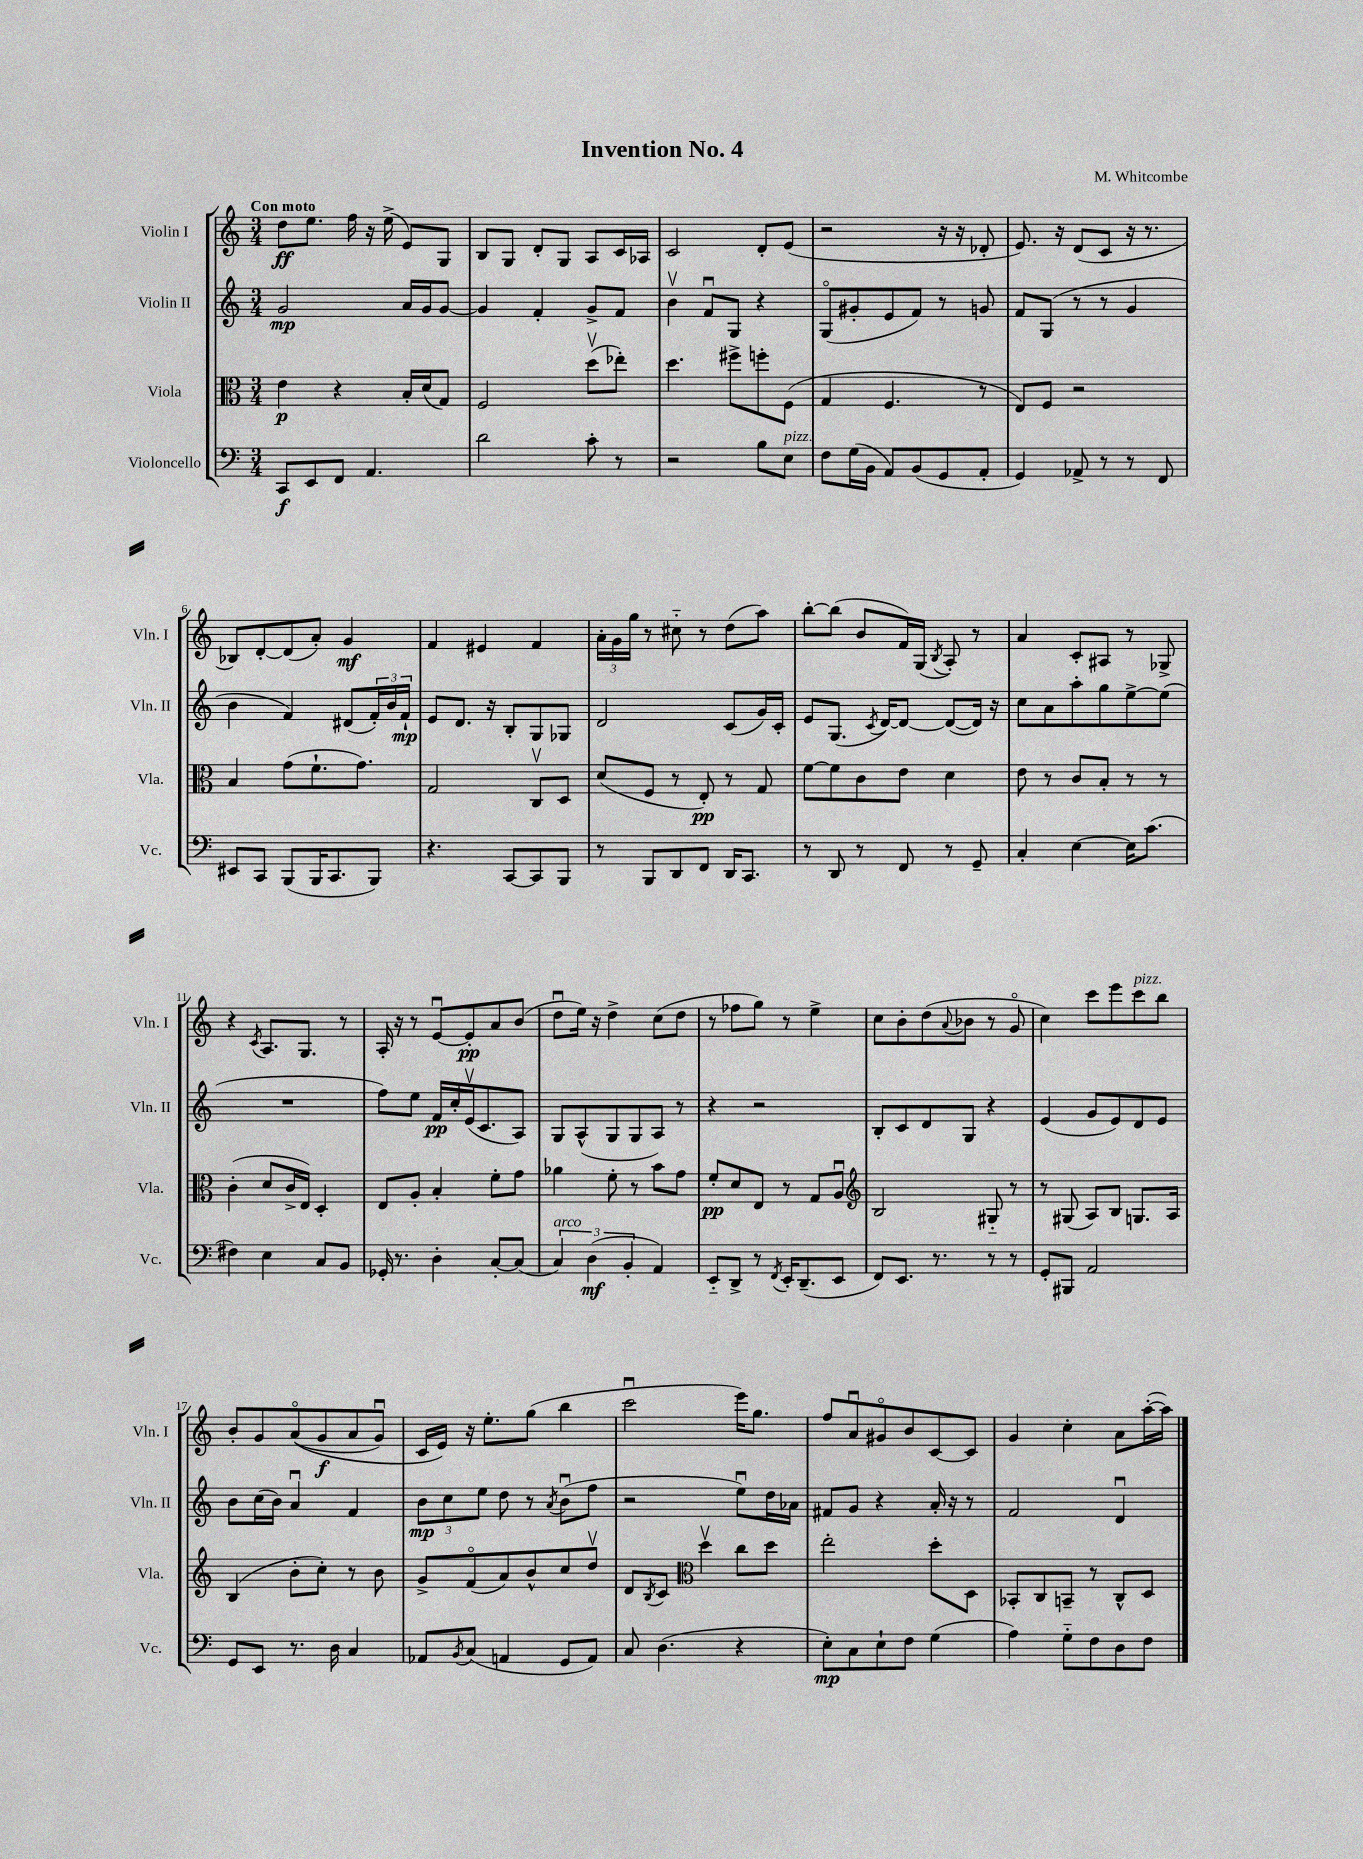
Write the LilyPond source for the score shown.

\header { title = "Invention No. 4" composer = "M. Whitcombe" }
<<
\new StaffGroup <<
\new Staff = "s0" \with { instrumentName = "Violin I" shortInstrumentName = "Vln. I" } {
    \clef treble \key c \major \numericTimeSignature \time 3/4 \tempo "Con moto"
    d''8\ff e''8. f''16 r16 e''16->( e'8) g8 |
    b8 g8 d'8-. g8 a8 c'16 aes16 |
    c'2 d'8-. e'8( |
    r2 r16 r16 des'8-. |
    e'8.) r16 d'8( c'8 r16 r8. |
    bes8) d'8~-. d'8( a'8-.) g'4\mf |
    f'4 eis'4 f'4 |
    \tuplet 3/2 { a'16-. g'16 g''16 } r8 cis''8-_ r8 d''8( a''8) |
    b''8~-. b''8( b'8 f'16) g16( \acciaccatura { b8 } a8-.) r8 |
    a'4 c'8-. ais8 r8 ges8-> |
    r4 \acciaccatura { c'8 } a8. g8. r8 |
    a16-. r16 r8 e'8~\downbow e'8-.\pp a'8 b'8( |
    d''8\downbow e''16) r16 d''4-> c''8( d''8 |
    r8 fes''8 g''8) r8 e''4-> |
    c''8 b'8-. d''8( \appoggiatura { a'8 } bes'8 r8 g'8\flageolet |
    c''4) c'''8 e'''8 c'''8^\markup { \italic "pizz." } b''8 |
    b'8-. g'8 a'8\flageolet(\( g'8\f a'8 g'8\downbow) |
    c'16 e'16\) r16 e''8.-. g''8( b''4 |
    c'''2\downbow e'''16) g''8. |
    f''8 a'8\downbow gis'8\flageolet b'8 c'8~ c'8 |
    g'4 c''4-. a'8 a''16~-.( a''16) \bar "|." |
}
\new Staff = "s1" \with { instrumentName = "Violin II" shortInstrumentName = "Vln. II" } {
    \clef treble \key c \major \numericTimeSignature \time 3/4
    g'2\mp a'16 g'16 g'8~ |
    g'4 f'4-. g'8-> f'8 |
    b'4\upbow f'8\downbow g8 r4 |
    g8\flageolet( gis'8-. e'8 f'8) r8 g'8 |
    f'8 g8( r8 r8 g'4 |
    b'4 f'4) dis'8( \tuplet 3/2 { f'16-.) b'16 f'16-!\mp } |
    e'8 d'8. r16 b8-. g8 ges8 |
    d'2 c'8( g'16) c'16-. |
    e'8 g8.( \acciaccatura { c'8 } d'16~) d'8~ d'8~( d'16) r16 |
    c''8 a'8 a''8-. g''8 e''8~-> e''8( |
    R2. |
    f''8) e''8 f'16\pp c''16-. e'16\upbow( c'8. a8) |
    g8 a8-^( g8 g8 a8) r8 |
    r4 r2 |
    b8-. c'8 d'8 g8 r4 |
    e'4( g'8 e'8) d'8 e'8 |
    b'8 c''16( b'16) a'4\downbow f'4 |
    \tuplet 3/2 { b'8\mp c''8 e''8 } d''8 r8 \acciaccatura { a'8 } b'8\downbow( f''8 |
    r2 e''8\downbow) d''16 aes'16 |
    fis'8 g'8 r4 a'16-. r16 r8 |
    f'2 d'4\downbow \bar "|." |
}
\new Staff = "s2" \with { instrumentName = "Viola" shortInstrumentName = "Vla." } {
    \clef alto \key c \major \numericTimeSignature \time 3/4
    e'4\p r4 b16-. d'16( g8) |
    f2 d''8\upbow( ees''8-.) |
    d''4. fis''8-> f''8-. f8( |
    g4 f4. r8 |
    e8) f8 r2 |
    b4 g'8( f'8.-! g'8.) |
    g2 c8\upbow d8 |
    d'8( f8 r8 e8-.\pp) r8 g8 |
    f'8~ f'8 c'8 e'8 d'4 |
    e'8 r8 c'8 b8-. r8 r8 |
    c'4-.( d'8 c'16-> e16) d4-. |
    e8 a8-. b4-. f'8-. g'8 |
    aes'4 f'8-. r8 b'8 g'8 |
    f'8-.\pp d'8 e8 r8 g8 a8\downbow |
    \clef treble b2 gis8-_ r8 |
    r8 gis8( a8) b8 g8. a16 |
    b4( b'8-. c''8-.) r8 b'8 |
    g'8-> f'8\flageolet( a'8) b'8-^ c''8 d''8\upbow |
    d'8 \acciaccatura { b8 } c'8 \clef alto d''4\upbow c''8 d''8 |
    e''2-. d''8-. d8 |
    bes,8-. c8 b,8-- r8 c8-^ d8 \bar "|." |
}
\new Staff = "s3" \with { instrumentName = "Violoncello" shortInstrumentName = "Vc." } {
    \clef bass \key c \major \numericTimeSignature \time 3/4
    c,8\f e,8 f,8 a,4. |
    d'2 c'8-. r8 |
    r2 b8 e8^\markup { \italic "pizz." } |
    f8 g16( b,16 a,8) b,8( g,8 a,8-. |
    g,4) aes,8-> r8 r8 f,8 |
    eis,8 c,8 b,,8( b,,16 c,8. b,,8) |
    r4. c,8~ c,8 b,,8 |
    r8 b,,8 d,8 f,8 d,16 c,8. |
    r8 d,8 r8 f,8 r8 g,8-- |
    c4-. e4~ e16 c'8.( |
    fis4) e4 c8 b,8 |
    ges,16-. r8. d4-. c8~-. c8( |
    \tuplet 3/2 { c4^\markup { \italic "arco" }) d4\mf( b,4-. } a,4) |
    e,8-_ d,8-> r8 \acciaccatura { f,8 } e,16-. d,8.--( e,8 |
    f,8) e,8. r8. r8 r8 |
    g,8-. bis,,8 a,2 |
    g,8 e,8 r8. d16 c4 |
    aes,8 \acciaccatura { b,8 } c8( a,4 g,8 a,8) |
    c8 d4.( r4 |
    e8-.\mp) c8 e8-! f8 g4( |
    a4) g8-_ f8 d8 f8 \bar "|." |
}
>>
>>
